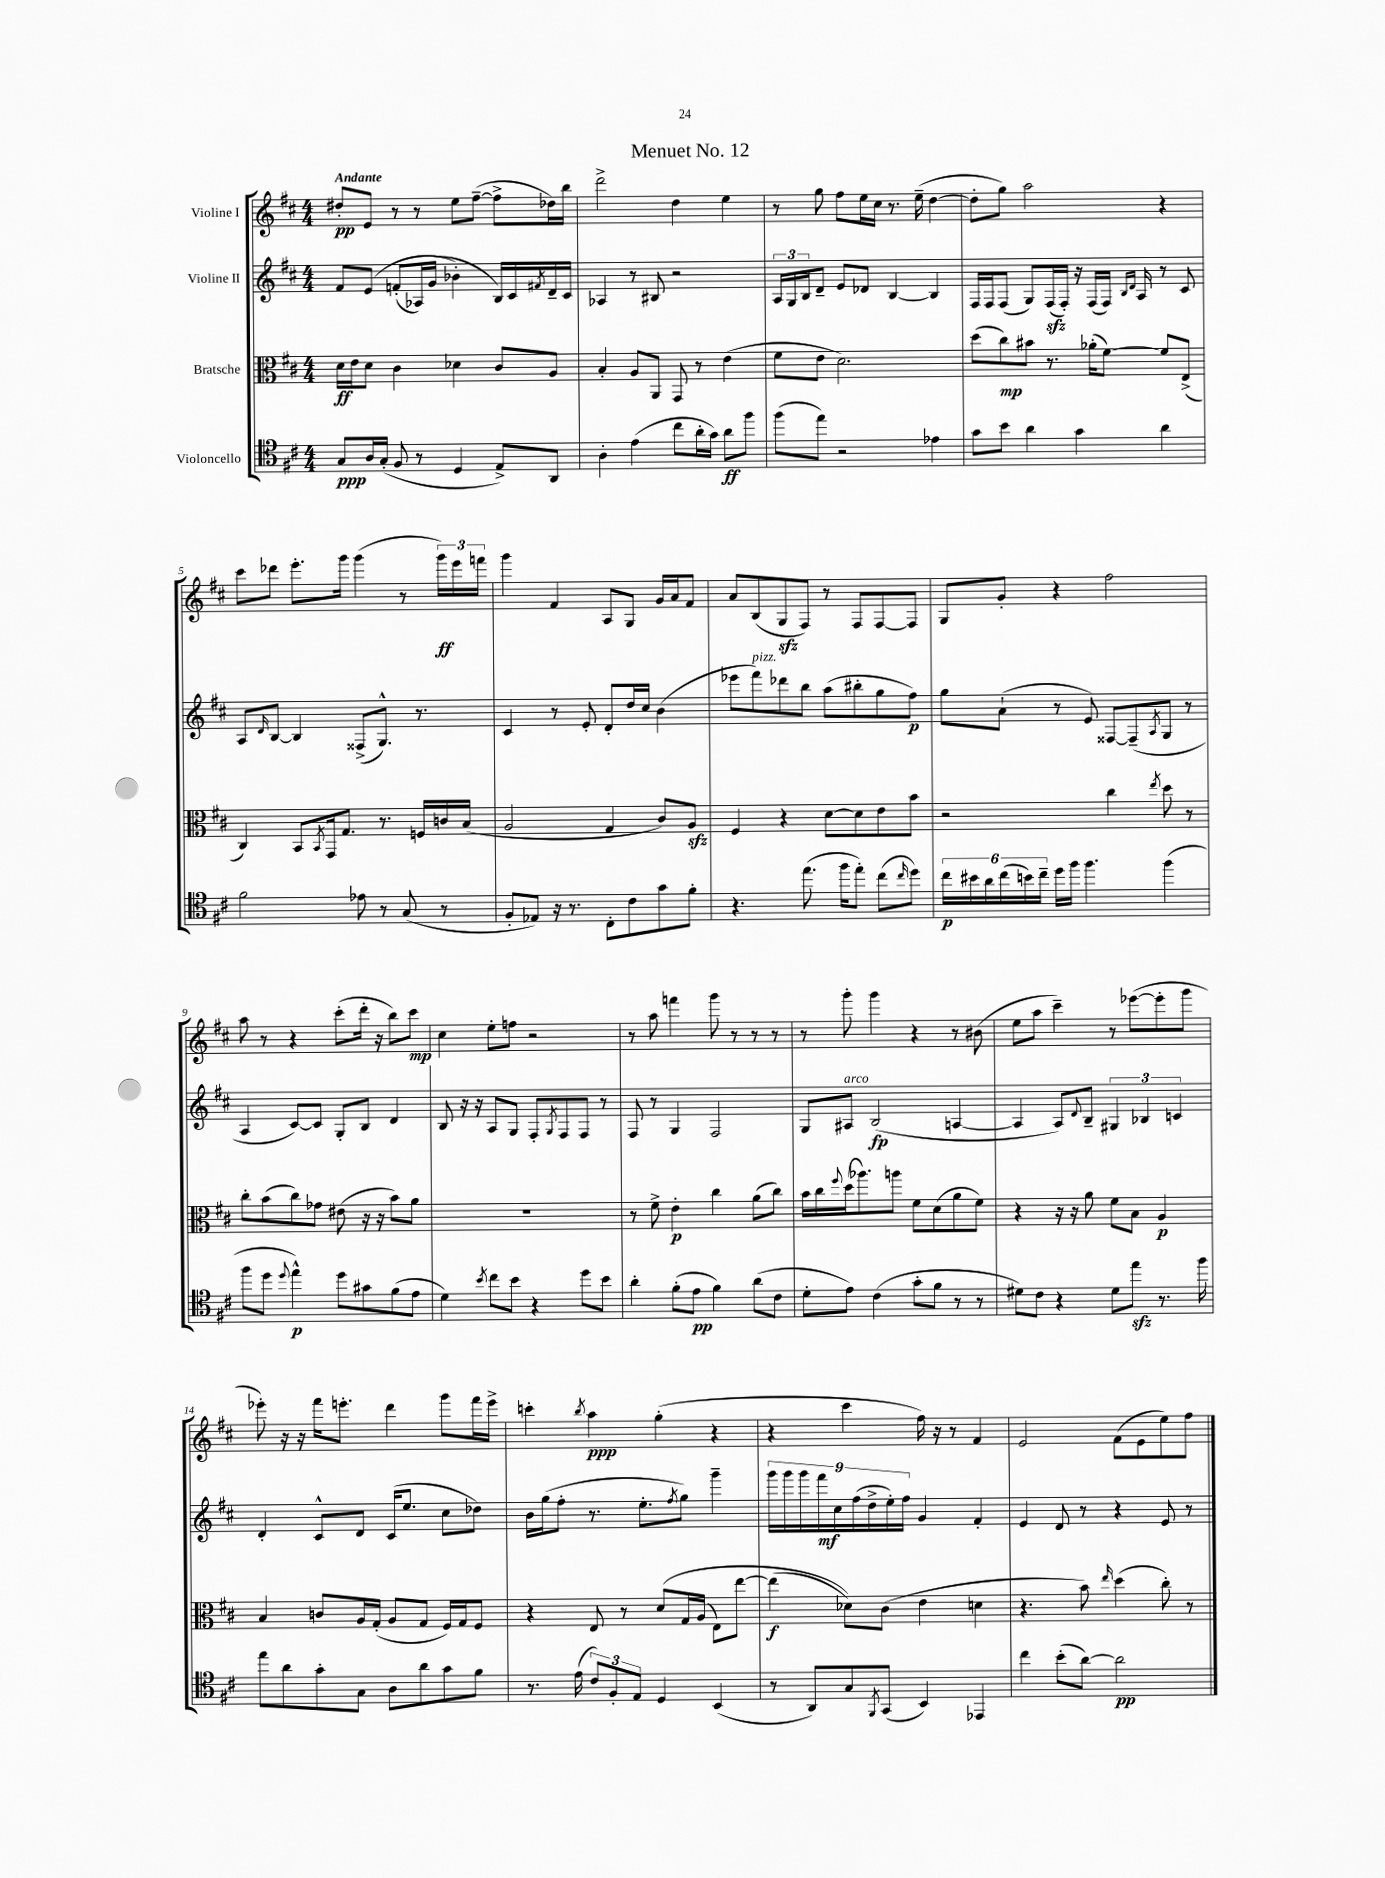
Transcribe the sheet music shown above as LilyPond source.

\header { title = "Menuet No. 12" }
<<
\new StaffGroup <<
\new Staff = "s0" \with { instrumentName = "Violine I" } {
    \clef treble \key d \major \numericTimeSignature \time 4/4 \tempo "Andante"
    dis''8-.\pp e'8 r8 r8 e''8 fis''8~--( fis''8-> des''16) b''16 |
    d'''2-> d''4 e''4 |
    r8 g''8 fis''8 e''16 cis''16 r8. e''16--( d''4~ |
    d''8-. g''8) a''2 r4 |
    cis'''8 des'''8 e'''8.-. g'''16 g'''4( r8 \tuplet 3/2 { g'''16\ff) e'''16 f'''16 } |
    g'''4 fis'4 a8 g8 g'16 a'16 fis'8 |
    a'8 b8( g8\sfz fis8) r8 fis8 fis8~ fis8 |
    g8 g'8-. r4 fis''2 |
    a''8 r8 r4 cis'''8-.( d'''16-. r16 b''8) cis'''8\mp |
    cis''4 e''8-. f''8 r2 |
    r8 a''8 f'''4 g'''8 r8 r8 r8 |
    r8 g'''8-. g'''4 r4 r8 bis'8( |
    e''8 a''8 cis'''4--) r8 ees'''8~( ees'''8-. g'''8 |
    ees'''8-.) r16 r16 fis'''16 e'''8.-. d'''4 g'''8 fis'''16 e'''16-> |
    c'''4-. \acciaccatura { b''8 } a''4\ppp g''4-.( r4 |
    r4 cis'''4 fis''16) r16 r8 fis'4 |
    e'2 fis'8( e'8 e''8) fis''8 \bar "|." |
}
\new Staff = "s1" \with { instrumentName = "Violine II" } {
    \clef treble \key d \major \numericTimeSignature \time 4/4
    fis'8 e'8\( f'8-.( aes16) g'16( bes'4-.\) b16) cis'16 \acciaccatura { fis'8 } d'16-- cis'16 |
    aes4 r8 bis8 r2 |
    \tuplet 3/2 { a16 g16 b16 } d'8-- e'8 des'8 b4~ b4 |
    fis16 fis16 fis8( g8) fis16\sfz( fis16-.) r16 fis16( fis16) \grace { b16 d'16 } a16 r8 cis'8 |
    a8 \grace { d'16 } b8~ b4 fisis8->( g8.-^) r8. |
    cis'4 r8 e'8-. d'8-. d''16 cis''16 b'4( |
    ees'''8 fis'''8^\markup { \italic "pizz." }) des'''8 b''8 a''8( bis''8-. g''8 fis''8\p) |
    g''8 a'8-!( r8 e'8) fisis8~ fisis8--( \acciaccatura { a8 } g8 r8 |
    a4 cis'8~) cis'8 g8-. b8 d'4 |
    b8 r16 r16 a8 g8 fis8-. \acciaccatura { g8 } fis8 fis8 r8 |
    fis8 r8 g4 fis2 |
    g8 ais8^\markup { \italic "arco" } b2\fp( a4~ |
    a4 a8) \appoggiatura { d'8 } b8-- \tuplet 3/2 { gis4 bes4 c'4 } |
    d'4-. cis'8-^ d'8 cis'16( e''8. cis''8 des''8) |
    b'16 g''16( fis''8-. r8. e''8.-. \acciaccatura { fis''8 } g''8) g'''4-- |
    \tuplet 9/8 { g'''16 g'''16 g'''16 fis'''16\mf cis''16 fis''16( d''16-> e''16-.) fis''16 } g'4 fis'4-. |
    e'4 d'8 r8 r4 e'8 r8 \bar "|." |
}
\new Staff = "s2" \with { instrumentName = "Bratsche" } {
    \clef alto \key d \major \numericTimeSignature \time 4/4
    d'16\ff e'16 d'8 cis'4 des'4 cis'8 a8 |
    b4-. a8 a,8 g,8 r8 e'4( |
    fis'8 e'8 d'2.) |
    d''8( cis''8\mp) bis'8 r8. aes'16-.( fis'8~) fis'8 e8->( |
    cis4) b,8 \acciaccatura { b,8 } g,16 g8. r8. f16 c'16 b16( |
    a2 g4 cis'8) a8\sfz |
    fis4 r4 d'8~ d'8 e'8 b'8 |
    r2 cis''4 \acciaccatura { e''8 } d''8 r8 |
    cis''8-. b'8( cis''8) ges'8 eis'8( r16 r16 b'8) a'8 |
    R1 |
    r8 fis'8-> e'4-.\p cis''4 a'8( cis''8) |
    b'16 cis''16 \appoggiatura { fis''8 } d''16( aes''8.) a''8 fis'8 d'8( a'8 fis'8) |
    r4 r16 r16 a'8 fis'8 b8 a4\p |
    b4 c'8 a16 g16-.( a8 g8 fis16) g16 fis8 |
    r4 e8 r8 d'8\( g16 a16( e8) e''8~ |
    e''4\f( des'8)\) cis'8( e'4 d'4 |
    r4. b'8) \grace { e''16 } d''4( cis''8-.) r8 \bar "|." |
}
\new Staff = "s3" \with { instrumentName = "Violoncello" } {
    \clef tenor \key d \major \numericTimeSignature \time 4/4
    g8\ppp a16 g16-.( fis8 r8 d4 e8->) a,8 |
    a4-. e'4( cis''8 a'16-. g'16) a'8\ff fis''8 |
    fis''8( e''8) r2 ees'4 |
    g'8 b'8 a'4 g'4 a'4 |
    fis'2 ees'8 r8 g8( r8 |
    fis8-. ees8) r16 r8. cis8-. cis'8 g'8 fis'8-. |
    r4. e''8.( fis''16 e''8-.) cis''8( \grace { cis''16 } d''8) |
    \tuplet 6/4 { cis''16\p bis'16 a'16 cis''16( b'16) cis''16-- } d''16 fis''16 fis''4. fis''4( |
    fis''8 d''8 \appoggiatura { d''8 } e''4-^\p) d''8 gis'8 fis'8( e'8 |
    d'4) \acciaccatura { b'8 } cis''8 b'8 r4 d''8 b'8 |
    a'4-. fis'8-.( e'8\pp fis'4) a'8( cis'8 |
    d'8-. e'8) cis'4( g'8-. fis'8 r8 r8 |
    dis'8) cis'8 r4 dis'8 e''8\sfz r8. fis''16 |
    e''8 a'8 g'8-. g8 a8 a'8 g'8 fis'8 |
    r8. e'16( \tuplet 3/2 { cis'8) fis8-. e8 } d4 b,4( |
    r8 a,8) g8 \acciaccatura { fis,8 } g,8( b,4) ees,4 |
    cis''4 b'8-.( a'8~) a'2\pp \bar "|." |
}
>>
>>
